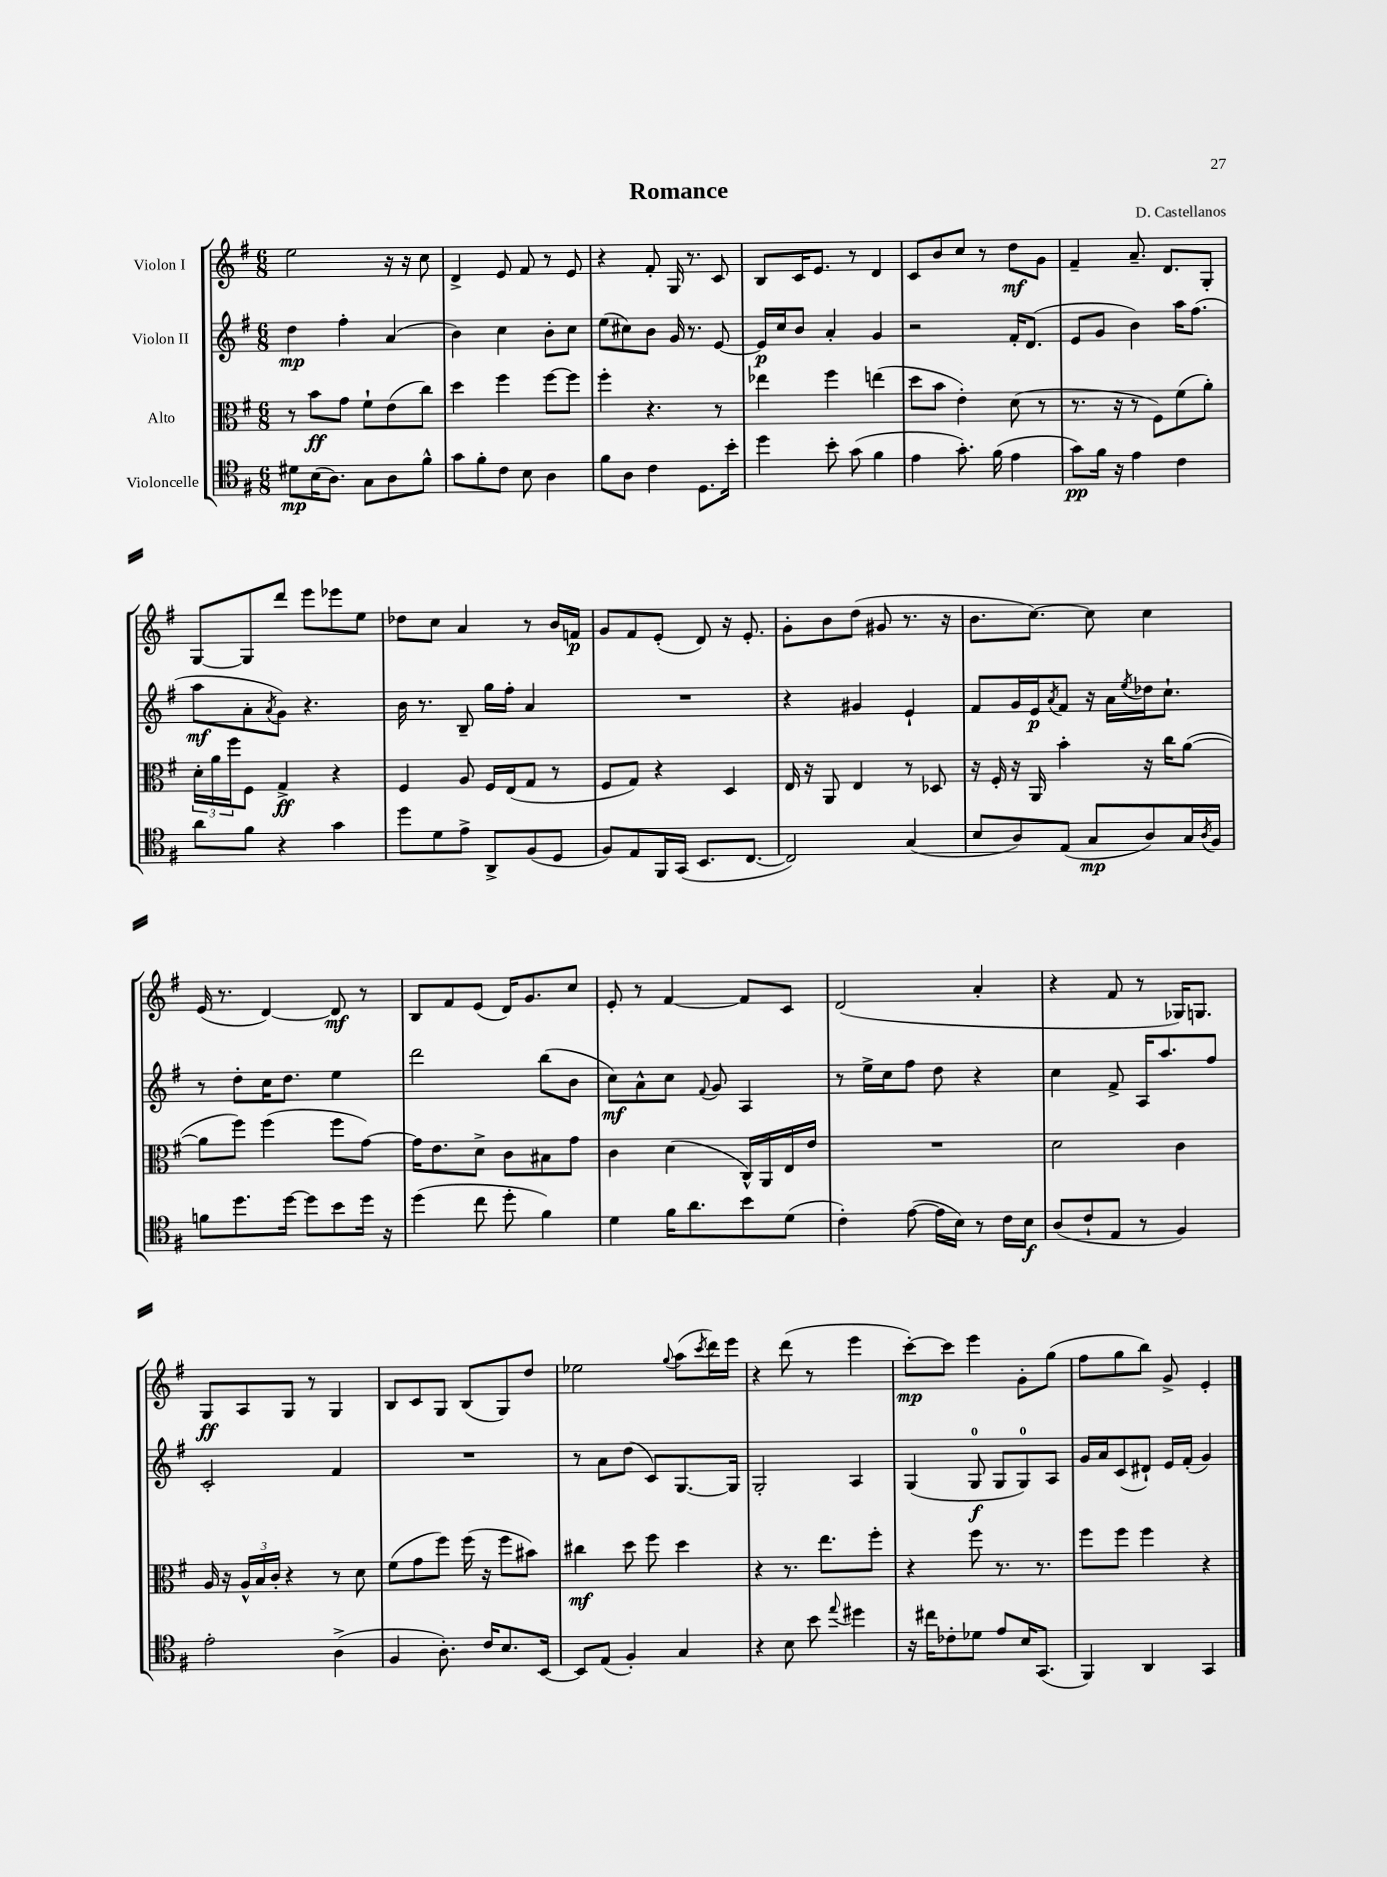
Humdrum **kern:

**kern	**kern	**kern	**kern
*staff4	*staff3	*staff2	*staff1
*clefC4	*clefC3	*clefG2	*clefG2
*k[f#]	*k[f#]	*k[f#]	*k[f#]
*M6/8	*M6/8	*M6/8	*M6/8
8d#	8r	4dd	2ee
(16B	8b	.	.
8.A)	.	.	.
.	8g	4ff#'	.
8G	8f#`	.	.
8A	(8e	(4a	16r
.	.	.	16r
8f#^^	8cc)	.	8cc
=	=	=	=
8g	4dd	4b)	4d^
8f#'	.	.	.
8c	4ff#	4cc	8e
8B	.	.	8f#
4A	[8ff#	8b'	8r
.	8ff#]	8cc	8e
=	=	=	=
8f#	4ff#'	(8ee	4r
8A	.	8cc#)	.
4c	4.r	8b	8f#'
.	.	16g	16G
.	.	8.r	8.r
8.D	.	.	.
.	8r	[8e	8c
16b'	.	.	.
=	=	=	=
4dd	4ee-	16e]	8B
.	.	16cc	.
.	.	8b	16c
.	.	.	8.e
8b'	4ff#	4a'	.
(8g	.	.	8r
4f#	(4ee	4g	4d
=	=	=	=
4e	8dd	2r	8c
.	8b	.	8b
8.g')	4e')	.	8cc
.	.	.	8r
(16f#	.	.	.
4e	(8d	16f#'	8dd
.	.	(8.d	.
.	8r	.	8g
=	=	=	=
8g)	8.r	8e	4f#~
16f#	.	8g	.
16r	16r	.	.
4e	8r	4b)	8.a~
.	8F#)	.	.
.	.	.	8.d
4c	(8f#	16aa	.
.	.	(8.ff#	.
.	8a')	.	8G'
=	=	=	=
8a	24d'	8aa	[8G
.	24a	.	.
.	24ff#	.	.
8f#	8F#	8a'	8G]
.	.	8qa	.
4r	4G^	8g)	8ddd
.	.	4.r	8eee
4g	4r	.	8eee-
.	.	.	8ee
=	=	=	=
8dd	4F#	16b	8dd-
.	.	8.r	.
8d	.	.	8cc
8e^	8A	8B~	4a
8AA^	16F#	16gg	.
.	(16E	16ff#'	.
(8F#	8G	4a	8r
8D	8r	.	16b
.	.	.	16f
=	=	=	=
8F#)	8F#	2.r	8g
8E	8G)	.	8f#
16FF#	4r	.	(8e'
(16GG	.	.	.
8.BB	.	.	8d)
.	4D	.	16r
[8.C	.	.	8.e'
=	=	=	=
2C])	16E	4r	8g'
.	16r	.	.
.	8AA	.	8b
.	4E	4g#	(8dd
.	.	.	8g#
(4G	8r	4e`	8.r
.	8D-	.	.
.	.	.	16r
=	=	=	=
8B	16r	8f#	8.b
.	16F#'	.	.
8A)	16r	16g	.
.	16AA	16e	[8.cc)
.	.	8qa	.
(8E	4b'	8f#	.
8G	.	16r	8cc]
.	.	16a	.
.	.	8qee	.
8A)	16r	16dd-	4cc
.	16cc	8.cc`	.
16G	([8a	.	.
8qA	.	.	.
16F#	.	.	.
=	=	=	=
8f	8a]	8r	(16e
.	.	.	8.r
8.dd	8ff#)	8dd'	.
.	(4ff#	16cc	[4d)
[16dd	.	8.dd	.
8dd]	.	.	.
8b	8ff#	4ee	8d]
16dd	[8g)	.	8r
16r	.	.	.
=	=	=	=
(4dd	16g]	2ddd	8B
.	8.e	.	.
.	.	.	8f#
8cc	8d^	.	(8e
8dd'	8c	.	16d)
.	.	.	8.g
4f#)	8B#	(8bb	.
.	8g	8b	8cc
=	=	=	=
4d	4c	8cc)	8e'
.	.	8a^^	8r
16f#	(4d	8cc	[4f#
8.a	.	.	.
.	.	8qqf#	.
.	.	8g	.
8b	16C^^)	4A	8f#]
.	16AA	.	.
(8d	16E	.	8c
.	16e	.	.
=	=	=	=
4c')	2.r	8r	(2d
.	.	16ee^	.
.	.	16cc	.
([8e	.	8ff#	.
16e]	.	8dd	.
16B)	.	.	.
8r	.	4r	4a'
16c	.	.	.
16B	.	.	.
=	=	=	=
(8A	2d	4cc	4r
8c`	.	.	.
8E	.	8f#^	8f#
8r	.	16A	8r
.	.	8.aa	.
4F#)	4c	.	16G-)
.	.	.	8.G
.	.	8ff#	.
=	=	=	=
2e'	16A	2c'	8G
.	16r	.	.
.	24A^^	.	8A
.	24B	.	.
.	24c'	.	.
.	4r	.	8G
.	.	.	8r
(4A^	8r	4f#	4G
.	8d	.	.
=	=	=	=
4F#	(8f#	2.r	8B
.	8g	.	8c
8.A')	8ff#)	.	8G
.	(16ff#	.	(8B
16c	16r	.	.
8.B	8ff#	.	8G)
.	8b#)	.	8dd
[16BB	.	.	.
=	=	=	=
8BB]	4cc#	8r	2ee-
(8E	.	8a	.
4F#')	8dd	(8dd	.
.	8ff#	8c)	.
.	.	.	8qqgg
4G	4dd	[8.G	(8aa
.	.	.	8qccc
.	.	.	16ddd)
.	.	16G]	16eee
=	=	=	=
4r	4r	2G'	4r
8B	8.r	.	(8ddd
8b	.	.	8r
.	8.ee	.	.
8qqee	.	.	.
4dd#	.	4A	4eee
.	8ff#'	.	.
=	=	=	=
16r	4r	(4G	[8ccc')
16cc#	.	.	.
8c-'	.	.	8ccc]
8d-	8ff#	8G	4eee
8e	8.r	8G	.
16B	.	8G)	8g'
(8.GG	8.r	.	.
.	.	8A	(8gg
=	=	=	=
4FF#)	8ff#	16g	8ff#
.	.	16a	.
.	8ff#	(8c	8gg
4AA	4ff#	8d#`)	8bb)
.	.	16e	8g^
.	.	(16f#'	.
4GG	4r	4g)	4e'
==	==	==	==
*-	*-	*-	*-
